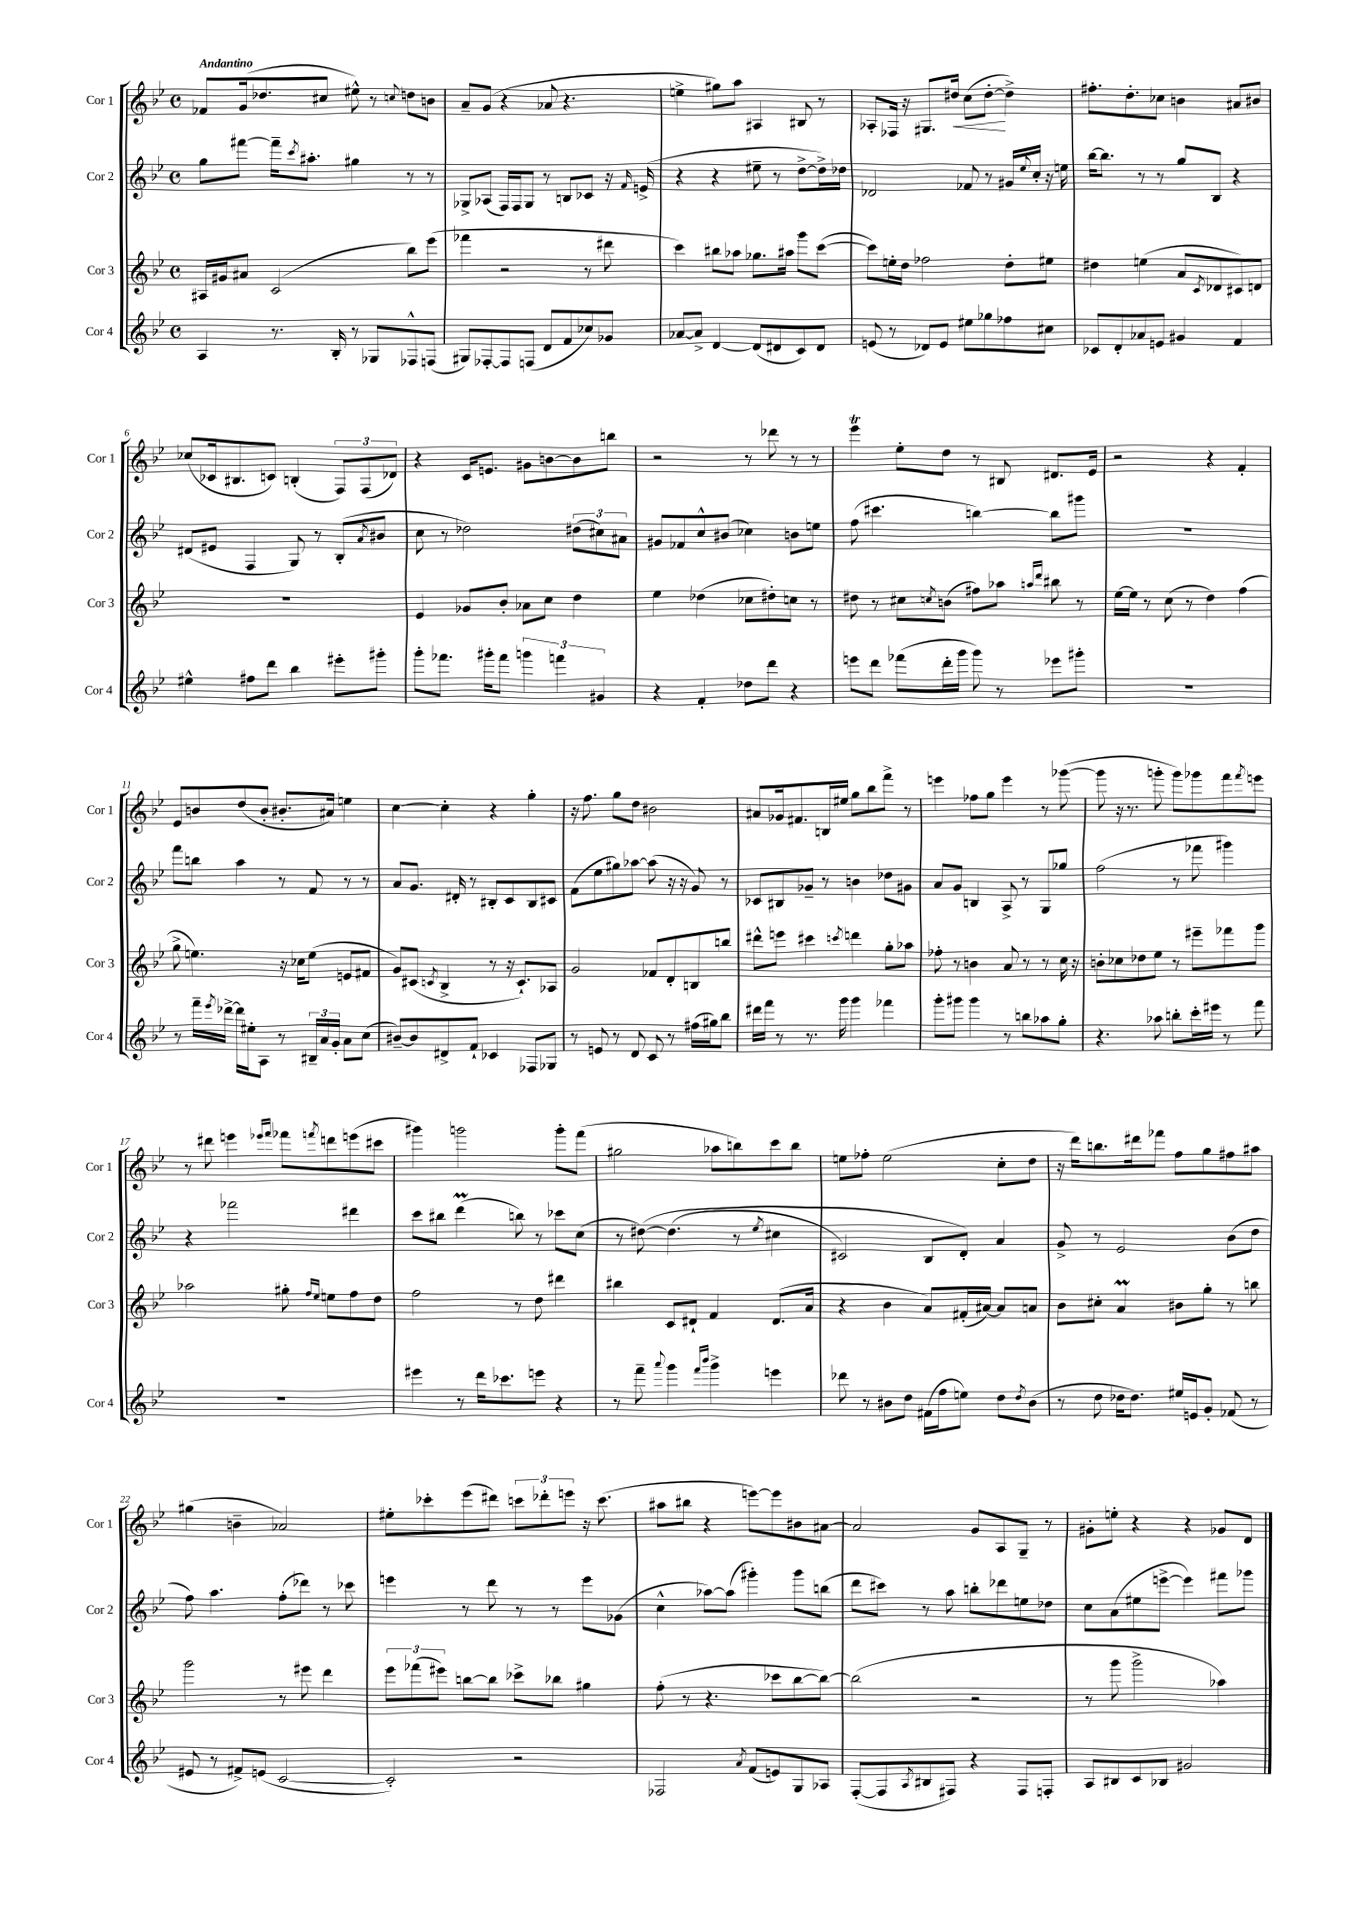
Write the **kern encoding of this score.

**kern	**kern	**kern	**kern	**dynam
*part4	*part3	*part2	*part1	*part1
*staff4	*staff3	*staff2	*staff1	*staff1
*I"Cor 4	*I"Cor 3	*I"Cor 2	*I"Cor 1	*
*I'Cor 4	*I'Cor 3	*I'Cor 2	*I'Cor 1	*
*clefG2	*clefG2	*clefG2	*clefG2	*
*k[b-e-]	*k[b-e-]	*k[b-e-]	*k[b-e-]	*
*M4/4	*M4/4	*M4/4	*M4/4	*
*met(c)	*met(c)	*met(c)	*met(c)	*
=1	=1	=1	=1	=1
!	!	!	!LO:TX:a:B:t=Andantino	!
4A/	16A#X/LL	8gg\L	8f-X/L	.
.	16g#X/J	.	.	.
.	8a#X/J	[8fff#X\J	(16g/k	.
.	.	.	8.dd-X/	.
8.r	(2c/	16fff#~\KL]	.	.
.	.	8qccc/	.	.
.	.	8.aa#X'\J	.	.
.	.	.	8cc#X/J	.
16B-'/	.	.	.	.
8r	.	4gg#X\	8ee#X^^\)	.
8G-X/L	.	.	8r	.
.	.	.	8qqccn/	.
8F-X^^/	8bb-\L)	8r	8ddn\L	.
(8Fn/J	(8eee-\J	8r	8bn\J	.
=2	=2	=2	=2	=2
8G#X/L)	4fff-X\	8G-X^/L	8a~/L	.
[8F-X'/	.	(8A-X/J	(8g/J	.
8F-/]	2r	16F/LL)	4r	.
.	.	16F/J	.	.
(8Fn/J	.	8G-/J	.	.
8d/L	.	8r	8a-X/	.
8f/	.	8Bn/L	4.r	.
8cc-X/)	8r	8c-X/J	.	.
8g-X/J	8ddd#X\	16r	.	.
.	.	16qqf/	.	.
.	.	(16en^/	.	.
=3	=3	=3	=3	=3
[8a-X/L	4ccc\)	4r	4een^\	.
8a-^/J]	.	.	.	.
[4d/	8bb#X\L	4r	8gg#X\L)	.
.	8aa-X\J	.	8aa\J	.
(8d/L]	8.gg-X\L	8ee#X~\	4A#X/	.
8d#X/	.	8r	.	.
.	16aa#X\Jk	.	.	.
8c/)	8ggg\L	[8dd^\L	8B#X/	.
8d#/J	([8ccc\J	16dd^\L])	8r	.
.	.	16dd-X\JJ	.	.
=4	=4	=4	=4	=4
(8en/	8ccc\L])	2d-X/	8A-X'/L	.
8r	16een'\L	.	16F-X/Jk	.
.	16dd\JJ	.	16r	.
8d-X/L)	2ff-X\	.	8.G#X/L	.
8e/J	.	.	.	.
!	!	!	!	!LO:HP:b
.	.	.	16dd#X/Jk	<
8ee#X\L	.	8f-X/	(8cc\L	.
8gg-X\	.	8r	[8dd#'\J	.
8ff-X\	8dd'\L	16g#X/LL	4dd#^\])	[
.	.	8qqee-/	.	.
.	.	16cc'/JJ	.	.
8cc#X\J	8ee#X\J	16r	.	.
.	.	16een\	.	.
=5	=5	=5	=5	=5
8c-X/L	4dd#X\	[16bb-\KL	8.ff#X'\L	.
.	.	8.bb-\J]	.	.
8d'/	.	.	.	.
.	.	.	8.dd'\	.
8a-X/	(4een\	8r	.	.
8en/J	.	8r	8cc-X\J	.
4g#X/	8a/L	8gg/L	4bn\	.
.	8qc/	.	.	.
.	8d-X/	8B-/J	.	.
4f/	8c#X/)	4r	8a#X/L	.
.	8dn/J	.	8b#X/J	.
!!LO:LB:g=z
=6	=6	=6	=6	=6
4ee#X^^\	1r	(8d#X/L	(8cc-X/L	.
.	.	8e#X/J	16c-X/k	.
.	.	.	8.B#X/	.
8ff#X\L	.	4F/	.	.
8ddd\J	.	.	8cn/J)	.
4bb-\	.	8G/)	(4Bn'/	.
.	.	8r	.	.
8eee#X'\L	.	(8B-'/L	12F/L)	.
.	.	.	(12F/	.
.	.	8qa/	.	.
8ggg#X'\J	.	8b#X/J	.	.
.	.	.	12d-X/J)	.
=7	=7	=7	=7	=7
8ggg'\L	4e-/	8cc\	4r	.
8.fff-X\J	.	8r	.	.
.	8g-X/L	2dd-X\)	16c/KL	.
16ggg#X'\KL	.	.	8.en/J	.
8fff-\J	8b-'/J	.	.	.
6gggn\	8a-X\L	.	8g#X\L	.
.	8cc\J	.	[8bn\	.
6fffn\	.	.	.	.
.	4dd\	(12dd#X\L	8b\]	.
6g#X/	.	12cc#X\)	.	.
.	.	.	8bbn\J	.
.	.	12a#X\J	.	.
=8	=8	=8	=8	=8
4r	4ee-\	8g#X/L	2r	.
.	.	8f-X/	.	.
4f'/	(4dd-X\	8cc^^/	.	.
.	.	(8b#X/J	.	.
8dd-X\L	8cc-X\L	4cc-X\)	8r	.
8ddd\J	8dd#X'\)	.	8ddd-X\	.
4r	8ccn\J	8bn\L	8r	.
.	8r	8een\J	8r	.
=9	=9	=9	=9	=9
8eeen\L	8dd#X\	(8ff\	4eee-T\	.
8ddd\J	8r	4.ccc#X\	.	.
(8fff-X\L	8cc#X\L	.	8ee-'\L	.
.	8qccn/	.	.	.
16ddd'\L	(8bn\J	.	8dd\J	.
16ggg\JJ	.	.	.	.
8ggg\)	8ff#X\L)	[4bbn\)	8r	.
8r	8aa-X\J	.	8B#X/	.
.	16qqaan/LL	.	.	.
.	16qqddd/JJ	.	.	.
8eee-X\L	8bb#X\	8bb\L]	8.d#X/L	.
8ggg#X'\J	8r	8ggg#X\J	.	.
.	.	.	16e-/Jk	.
=10	=10	=10	=10	=10
1r	[16ee-\LL	1r	2r	.
.	16ee-\JJ]	.	.	.
.	8r	.	.	.
.	(8cc\	.	.	.
.	8r	.	.	.
.	4dd\)	.	4r	.
.	(4ff\	.	4f'/	.
!!LO:LB:g=z
=11	=11	=11	=11	=11
8r	8gg^\	8fff\L	8e-/L	.
16fff~\LL	4.een\)	8bbn\J	8bn/	.
8qeee-/	.	.	.	.
[16ddd-X^\JJ	.	.	.	.
16ddd-\LL]	.	4aa\	(8dd/	.
16ee#X'\J	.	.	.	.
8A\J	.	.	8b'/J	.
8r	16r	8r	8.b#X'/L	.
.	16cc-X\KL	.	.	.
24B#X~/LL	(8ee\J	8f/	.	.
24a/	.	.	.	.
.	.	.	16a#X/Jk)	.
24g'/JJ	.	.	.	.
8a\L	8en/L	8r	4een\	.
(8cc\J	8f#X/J	8r	.	.
=12	=12	=12	=12	=12
[8b#X~/L)	8g/L)	8a/L	[4cc\	.
8b#/]	(8c#X/J	8.g/J	.	.
.	8qcn/	.	.	.
8d#X^/	4B-^/	.	4cc'\]	.
.	.	16d#X'/	.	.
8f`/J	.	8r	.	.
4c-X/	8r	8B#X'/L	4r	.
.	16r	8c/	.	.
.	8.c`/L)	.	.	.
8F-X/L	.	8B#/	4gg'\	.
8G-X/J	8A-X/J	8c#X/J	.	.
=13	=13	=13	=13	=13
8r	2g/	(8f\L	16r	.
.	.	.	8.ff\	.
8en/	.	8ee-\	.	.
8r	.	8gg#X\)	8gg\L	.
8d/	.	[8aa-X\J	8dd\J	.
8c/	8f-X/L	(8aa-\]	2b#X\	.
8r	8d'/	16r	.	.
.	.	16r	.	.
(16ff#X\LL	8Bn/	8g/)	.	.
16gg#X\J)	.	.	.	.
8bb-\J	8bbn/J	8r	.	.
=14	=14	=14	=14	=14
16ddd#X\LL	8ddd#X^^\L	8c-X/L	8a#X/L	.
16fff\JJ	.	.	.	.
8r	8eeen\J	8B#X/	16g-X/k	.
.	.	.	8.f#X/	.
8.r	4ccc#X\	8g-X~/J	.	.
.	.	8r	16Bn/L	.
16ggg\	.	.	16ee#X/JJ	.
.	8qcccn/	.	.	.
4ggg\	4dddn\	4bn\	8gg\L	.
.	.	.	8bb-\	.
4fff-X\	8gg'\L	8dd-X\L	8fff^\J	.
.	8aa-X\J	8g#X\J	8r	.
=15	=15	=15	=15	=15
8ggg'\L	8ff-X'\	8a/L	4eeen\	.
8ggg#X\J	8r	8g/J	.	.
4ggg#\	4bn\	4Bn/	8ff-X\L	.
.	.	.	8gg\J	.
8r	8a/	8A^/	4eee\	.
8bbn\L	8r	8r	.	.
8aa-X\	8r	8G/L	8r	.
8gg'\J	16cc\	8gg-X/J	([8ggg-X\	.
.	16r	.	.	.
=16	=16	=16	=16	=16
4.r	8bn'\L	(2ff\	8ggg-\]	.
.	8cc-X\	.	16r	.
.	.	.	8.r	.
.	8dd-X\	.	.	.
8aa-X\	8ee-\J	.	8gggn'\	.
8bbn'\L	8r	8r	8ggg\L)	.
16ccc'\L	8eee#X~\L	8fff-X\	8ggg-X\	.
16eee#X\JJ	.	.	.	.
8r	8fff-X\	4ggg#X\)	8fff\	.
.	.	.	8qfff/	.
8fff\	8ggg\J	.	8eeen\J	.
!!LO:LB:g=z
=17	=17	=17	=17	=17
1r	2aa-X\	4r	8r	.
.	.	.	8ddd#X\	.
.	.	2fff-X\	4eeen\	.
.	.	.	16qqeee-X/LL	.
.	.	.	16qqfff/JJ	.
.	8gg#X'\	.	8fff-X\L	.
.	16qqff/LL	.	.	.
.	16qqee-/JJ	.	8qfffn/	.
.	8een\L	.	8dddn\	.
.	8ff\	4ddd#X\	(8eeen\	.
.	8dd\J	.	8ccc#X\J	.
=18	=18	=18	=18	=18
4eee#X\	2ff\	8ccc\L	4ggg#X\)	.
.	.	8bb#X\J	.	.
8r	.	(4dddm\	2gggn\	.
16ddd\KL	.	.	.	.
8.ccc-X\	.	.	.	.
.	8r	8bbn\)	.	.
8eeen\J	8dd\	8r	.	.
4r	4ddd#X\	8ccc-X\L	8ggg'\L	.
.	.	(8cc\J	(8fff\J	.
=19	=19	=19	=19	=19
8r	4bb#X\	8r	2gg#X\	.
8fff~\	.	([8dd#X\)	.	.
8qqaaa/	.	.	.	.
4ggg\	8c/L	(4.dd#\]	.	.
.	8d#X`/J	.	.	.
16qqfff/LL	.	.	.	.
16qqbbb-/JJ	.	.	.	.
4ggg^\	4f/	.	8aa-X\L	.
.	.	8r	8bbn\)	.
.	.	8qee-/	.	.
4eeen\	(8.d#/L	4cc#X\	8ccc\	.
.	.	.	8bb\J	.
.	16a/Jk	.	.	.
=20	=20	=20	=20	=20
8ddd-X\	4r	2c#X/)	8een\L	.
8r	.	.	8ff-X'\J	.
8b#X\L	4b-\	.	(2ee\	.
8dd\J	.	.	.	.
(16f#X\LL	8a/L)	8B-/L	.	.
16ff\J	.	.	.	.
8een\J)	(16f#X'/L	8d'/J)	.	.
.	[16a#X/JJ)	.	.	.
8dd\L	8a#/L]	4a/	8cc'\L	.
8qdd/	.	.	.	.
(8b#\J	8an/J	.	8dd\J	.
=21	=21	=21	=21	=21
8r	8b-\L	8g^/	16r	.
.	.	.	16ddd\KL)	.
8dd\	8cc#X'\J	8r	8.bbn\	.
16dd-X\KL	4am/	2e-/	.	.
8.dd-\J)	.	.	16ddd#X\k	.
.	.	.	8fff-X\J	.
16ee#X/LL	8b#X\L	.	8ff\L	.
16en/J	.	.	.	.
8g'/J	8gg'\J	.	8gg\	.
(8f-X/	8r	(8b-\L	8ff#X\	.
8r	8bbn\	8dd\J	8aa#X\J	.
!!LO:LB:g=z
=22	=22	=22	=22	=22
8e#X/	2ggg\	8ff\)	(4gg#X\	.
8r	.	4.aa\	.	.
8f#X^/L)	.	.	4bn~\	.
(8en/J	.	.	.	.
[2c/	8r	(8ff'\L	2a-X/)	.
.	8eee#X\	8ddd-X\J)	.	.
.	4ddd\	8r	.	.
.	.	8ccc-X\	.	.
=23	=23	=23	=23	=23
2c'/])	12eee-\L	4eeen\	8ee#X'\L	.
.	(12fff-X\	.	.	.
.	.	.	8ccc-X'\	.
.	12eee#X\J)	.	.	.
.	[8bbn\L	8r	(8eee-\	.
.	8bb\J]	8ddd\	8ddd#X\J)	.
2r	8ccc-X^\L	8r	12cccn\L	.
.	.	.	12ddd-X'\	.
.	8bb-X\J	8r	.	.
.	.	.	12eeen\J	.
.	4gg#X\	8eee\L	16r	.
.	.	.	(8.ccc\	.
.	.	(8g-X\J	.	.
=24	=24	=24	=24	=24
2F-X/	(8ff'\	4cc^^\	8aa#X\L	.
.	8r	.	8bb#X\J	.
.	4.r	[8aa-X\L)	4r	.
.	.	(8aa-\J]	.	.
8qa/	.	.	.	.
(8f/L	.	4ggg#X'\)	[8eeen\L)	.
8en/)	8ccc-X\L	.	8eee\]	.
8G/	[8bb-\	8ggg#\L	8b#X\	.
8A-X/J	8bb-\J_)	(8bbn\J	[8a#X\J	.
=25	=25	=25	=25	=25
([8F'/L	(2bb-\]	8ddd\L	2a#/]	.
8F/]	.	8ccc#X\J)	.	.
8qA/	.	.	.	.
8B#X/	.	8r	.	.
8F#X/J)	.	8aa\	.	.
4r	2r	8bbn'\L	8g/L	.
.	.	8ddd-X\	8A/	.
8F#/L	.	8een\	8G~/J	.
8Fn'/J	.	8dd-X\J	8r	.
=26	=26	=26	=26	=26
8A/L	8r	8cc\L	8g#X'\L	.
8B#X/	8ggg\	(8a\	8een'\J	.
8c/	2ggg^\	8ee#X\	4r	.
8B-X/J	.	[8eeen^\J	.	.
2g#X/	.	4eee\])	4r	.
.	4aa-X\)	8fff#X\L	8g-X/L	.
.	.	8ggg-X\J	8d/J	.
==	==	==	==	==
*-	*-	*-	*-	*-
